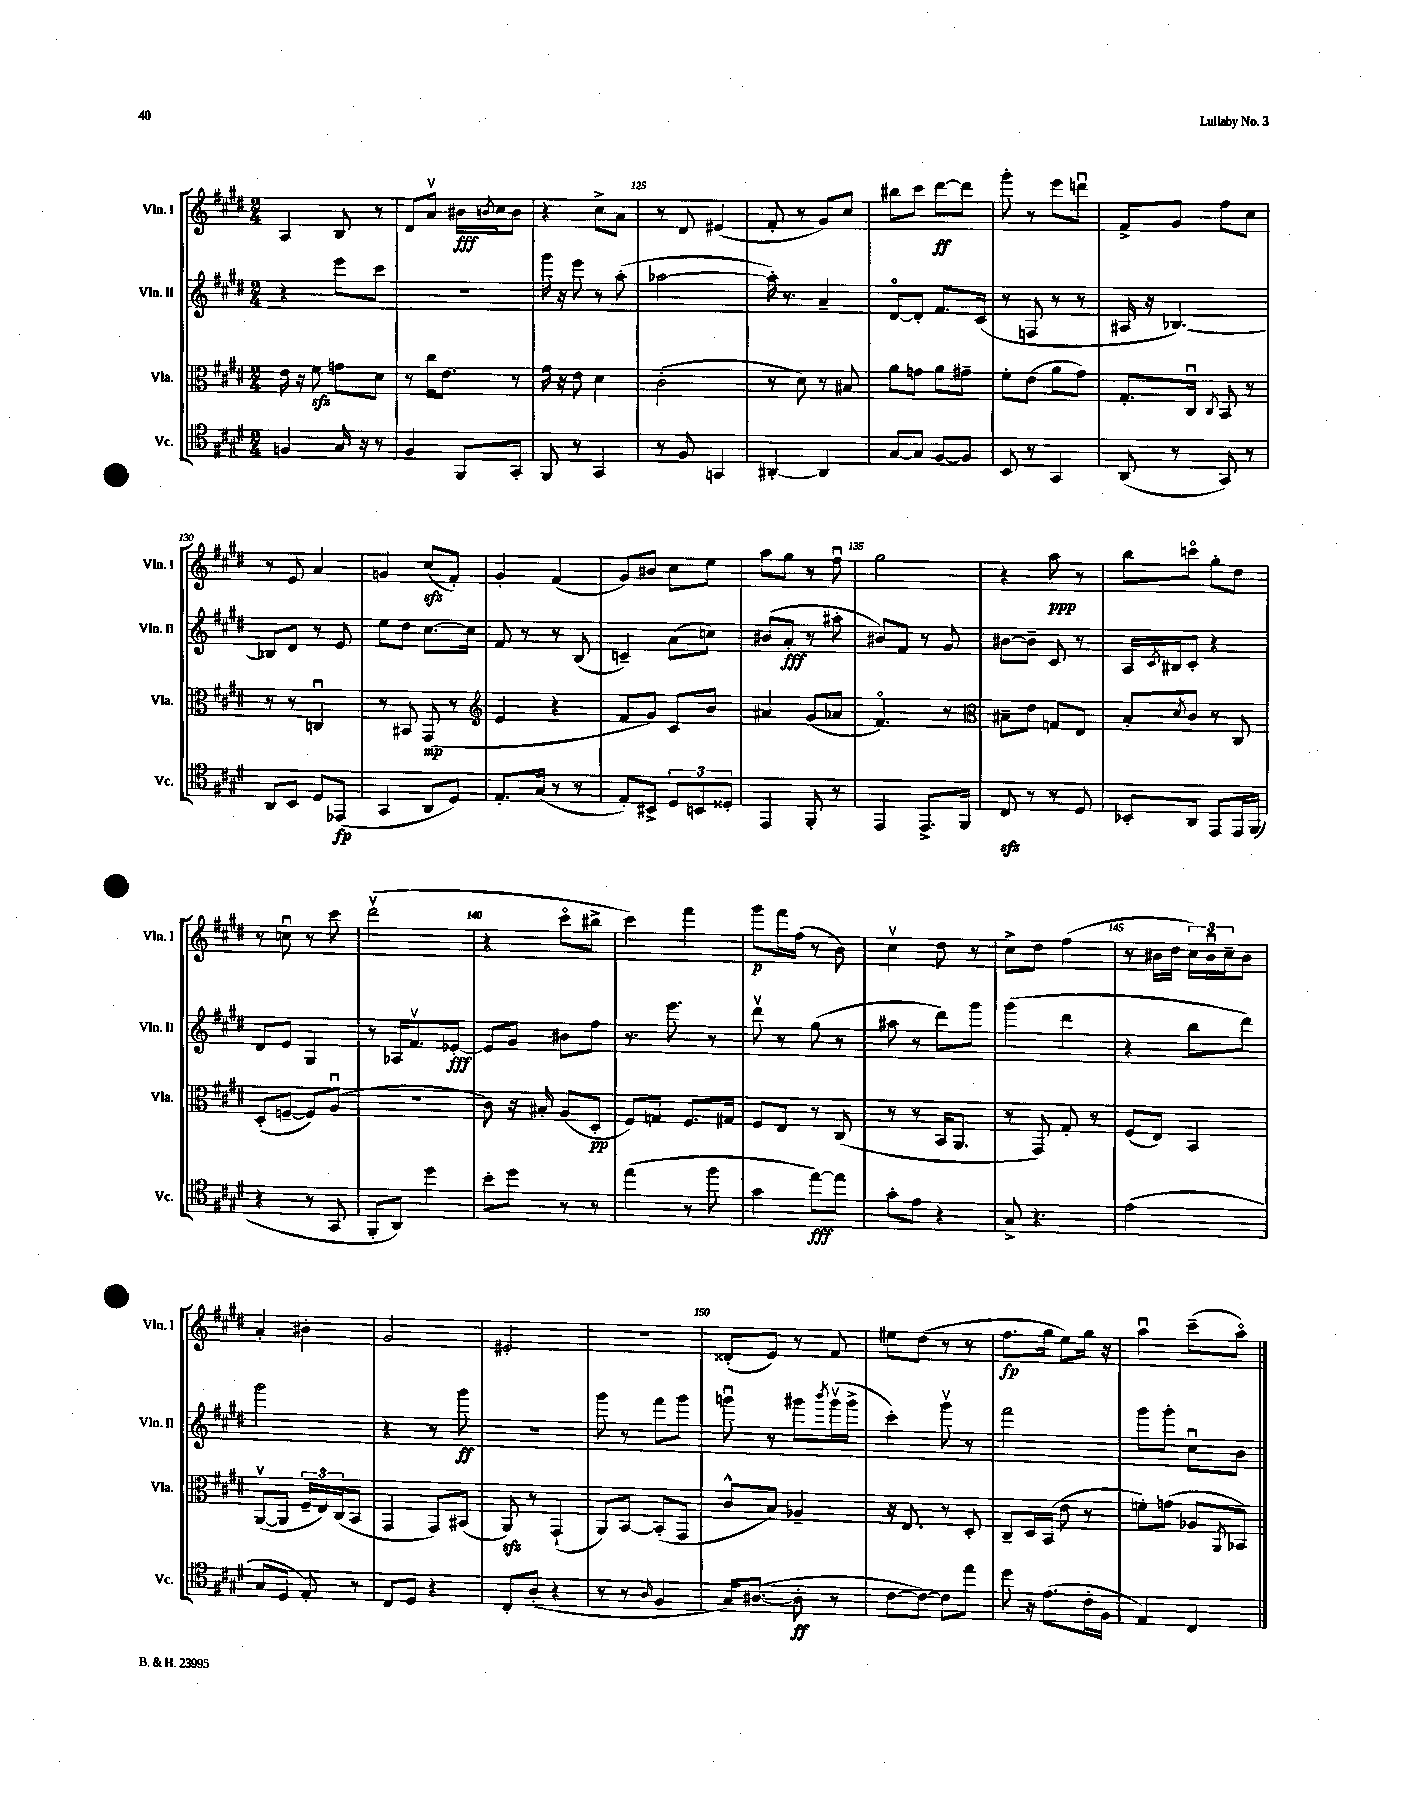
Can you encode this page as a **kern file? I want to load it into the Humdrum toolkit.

**kern	**kern	**kern	**kern
*staff4	*staff3	*staff2	*staff1
*clefC4	*clefC3	*clefG2	*clefG2
*k[f#c#g#d#]	*k[f#c#g#d#]	*k[f#c#g#d#]	*k[f#c#g#d#]
*M2/4	*M2/4	*M2/4	*M2/4
4F/	16e\	4r	4A/
.	16r	.	.
.	8f#\	.	.
16G#/	8g\L	8eee\L	8B/
16r	.	.	.
8r	8d#\J	8ccc#\J	8r
=	=	=	=
4F#/	8r	2r	8d#/L
.	16cc#\LK	.	8av/J
.	8.e\J	.	.
8FF#/L	.	.	16b#\LL
.	.	.	8qb/
.	.	.	16cc#\J
8GG#'/J	8r	.	8b\J
=	=	=	=
8FF#/	16g#\	16ggg#\	4r
.	16r	16r	.
8r	8e\	8eee\	.
4GG#/	4d#\	8r	8cc#^\L
.	.	(8aa'\	8a\J
=	=	=	=
8r	(2c#'\	[2aa-\	8r
8F#/	.	.	8d#/
4GG/	.	.	(4e#/
=	=	=	=
[4AA#'/	8r	16aa-'\])	8f#'/
.	.	8.r	.
.	8d#\)	.	8r
4AA#/]	8r	4a~/	8g#/L)
.	8B#/	.	8cc#/J
=	=	=	=
[8G#/L	8a\L	[8d#o/L	8bb#\L
8G#/]J	8g\J	8d#'/]J	8ccc#\J
[8F#/L	8a\L	8.f#/L	[8ddd#\L
8F#/]J	8g#~\J	.	8ddd#\]J
.	.	(16c#/Jk	.
=	=	=	=
8BB/	8f#'\L	8r	8ggg#'\
8r	(8e\J	8F/	8r
4GG#/	8a\L	8r	8eee\L
.	8g#\J)	8r	8dddu\J
=	=	=	=
(8AA/	8.G#'/L	16A#/	8f#^/L
.	.	16r	.
8r	.	[4.B-/)	8g#/J
.	16C#u/Jk	.	.
.	8qC#/	.	.
8GG#/)	8BB/	.	8ff#\L
8r	8r	.	8cc#\J
=	=	=	=
8AA/L	8r	8B-/]L	8r
8BB/J	8r	8d#/J	8e/
8D#/L	4Cu/	8r	4a/
(8EE-/J	.	8e/	.
=	=	=	=
4GG#/	8r	8ee\L	4g/
.	8BB#/	8dd#\J	.
8AA/L	(8GG#/	[8.cc#\L	(8cc#/L
8D#/J)	8r	.	8f#'/J)
.	.	16cc#\]Jk	.
=	=	=	=
*	*clefG2	*	*
8.E'/L	4e/	8f#/	4g#'/
.	.	8r	.
(16G#/Jk	.	.	.
8r	4r	8r	(4f#/
8r	.	(8B/	.
=	=	=	=
8E'/L)	8f#/L	4c~/)	8g#/L)
8BB#^/J	8g#/J)	.	8b#/J
12D#/L	8c#/L	(8a\L	8cc#\L
12BB/	.	.	.
.	8b/J	8cc\J)	8ee\J
12D##'/J	.	.	.
=	=	=	=
4EE/	4a#/	(8b#/L	8aa\L
.	.	8a'/J	8gg#\J
8FF#'/	(8g#/L	8r	8r
8r	8a-/J	8aa#'\	8ff#u\
=	=	=	=
4EE/	4.f#o/)	8b#/L)	2gg#\
.	.	8f#/J	.
8.EE^/L	.	8r	.
.	8r	8g#/	.
16FF#/Jk	.	.	.
=	=	=	=
*	*clefC3	*	*
8C#/	8B#~\L	[8b#\L	4r
8r	8e\J	8b#~\]J	.
8r	8G/L	8c#/	8aa\
8D#/	8E/J	8r	8r
=	=	=	=
8BB-'/L	8B'/L	16A/LL	8bb\L
.	.	8qc#/	.
.	.	16B#/J	.
.	8qd#/	.	.
8AA/J	8c#/J	8c#'/J	8ccco\J
8EE/L	8r	4r	8gg#'\L
16EE/L	8C#/	.	8dd#\J
(16FF#/JJ	.	.	.
=	=	=	=
4r	(8D#'/L	8d#/L	8r
.	[8F~/J	8e/J	8ccu\
8r	8F/]L)	4G#/	8r
8GG#/	(8Au/J	.	8ccc#\
=	=	=	=
8FF#'/L	2r	8r	(2ddd#v\
8AA/J)	.	16A-/LK	.
.	.	8.f#v/	.
4dd#\	.	.	.
.	.	[8e-'/J	.
=	=	=	=
8b'\L	8c#\)	8e-/]L	4r
8dd#\J	16r	8g#/J	.
.	16B#'/	.	.
8r	(8A/L	8b#\L	8ccc#o\L
8r	8D#'/J	8ff#\J	8bb#^\J
=	=	=	=
(4ee\	8F#/L)	8.r	4ccc#\)
.	8G/J	.	.
.	.	8.eee\	.
8r	8.F#/L	.	4fff#\
8ff#\	.	8r	.
.	16G#/Jk	.	.
=	=	=	=
4g#\	8F#/L	8ddd#v\	8ggg#\L
.	8E/J	8r	16fff#\L
.	.	.	(16ff#\JJ
[8ee\L)	8r	(8gg#\	8r
8ee\]J	(8C#/	8r	8b\)
=	=	=	=
8g#'\L	8r	8aa#\	4cc#v\
8e\J	8r	8r	.
4r	16BB/LK	8ddd#\L)	8dd#\
.	8.AA/J	.	.
.	.	8ggg#\J	8r
=	=	=	=
8G#^/	8r	(4ggg#\	8cc#^\L
4.r	8GG#/)	.	8dd#\J
.	8G#'/	4ddd#\	(4ff#\
.	8r	.	.
=	=	=	=
(2e\	(8F#/L	4r	8r
.	8E/J)	.	16b#\LL
.	.	.	16dd#\JJ
.	4BB/	8bb\L	24cc#\LL)
.	.	.	24b#u\
.	.	.	24cc#~\J
.	.	8ddd#\J)	8b#\J
=	=	=	=
8G#/L	([8AAv/L	2ggg#\	4a'/
8D#/J	8AA/]J	.	.
8E'/)	24F#~/LL	.	4b#'\
.	24E/)	.	.
.	(24C#/J	.	.
8r	8BB/J	.	.
=	=	=	=
8C#/L	4GG#/	4r	2g#/
8D#/J	.	.	.
4r	8GG#/L)	8r	.
.	(8BB#/J	8ggg#\	.
=	=	=	=
8C#'/L	8AA/)	2r	2e#'/
(8A'/J	8r	.	.
4r	(4GG#`/	.	.
=	=	=	=
8r	8AA/L)	8ggg#\	2r
8r	[8BB/J	8r	.
16qqA/	.	.	.
4F#/	(8BB'/]L	8fff#\L	.
.	8GG#/J	8ggg#\J	.
=	=	=	=
16G#/LK)	8c#^^/L	8gggu\	(8d##'/L
([8.A#/J	.	.	.
.	8B/J)	8r	8e/J)
8A#'\]	4A-~/	8ggg#\L	8r
.	.	8qbbb/	.
8r	.	(16ggg#v\L	8f#/
.	.	16ggg#^\JJ	.
=	=	=	=
[8c#\L	16r	4ccc#'\)	8ee#\L
.	8.E/	.	.
8c#\_J)	.	.	(8dd#\J
8c#\]L	8r	8ggg#v\	8r
8ee\J	8D#'/	8r	8r
=	=	=	=
8dd#\	8C#~/L	2fff#\	8.ff#\L
16r	16D#/L	.	.
(8.e\L	(16BB/JJ	.	16gg#\Jk
.	8e\	.	8ee\L)
16c#'\L	8r	.	16gg#\Jk
16F#\JJ	.	.	16r
=	=	=	=
4E/)	8f'\L)	8ggg#\L	4aau\
.	(8g\J	8ggg#'\J	.
4C#/	8A-/L	8cc#u\L	(8ccc#~\L
.	8qAA/	.	.
.	8BB-/J)	8b\J	8aao\J)
==	==	==	==
*-	*-	*-	*-
